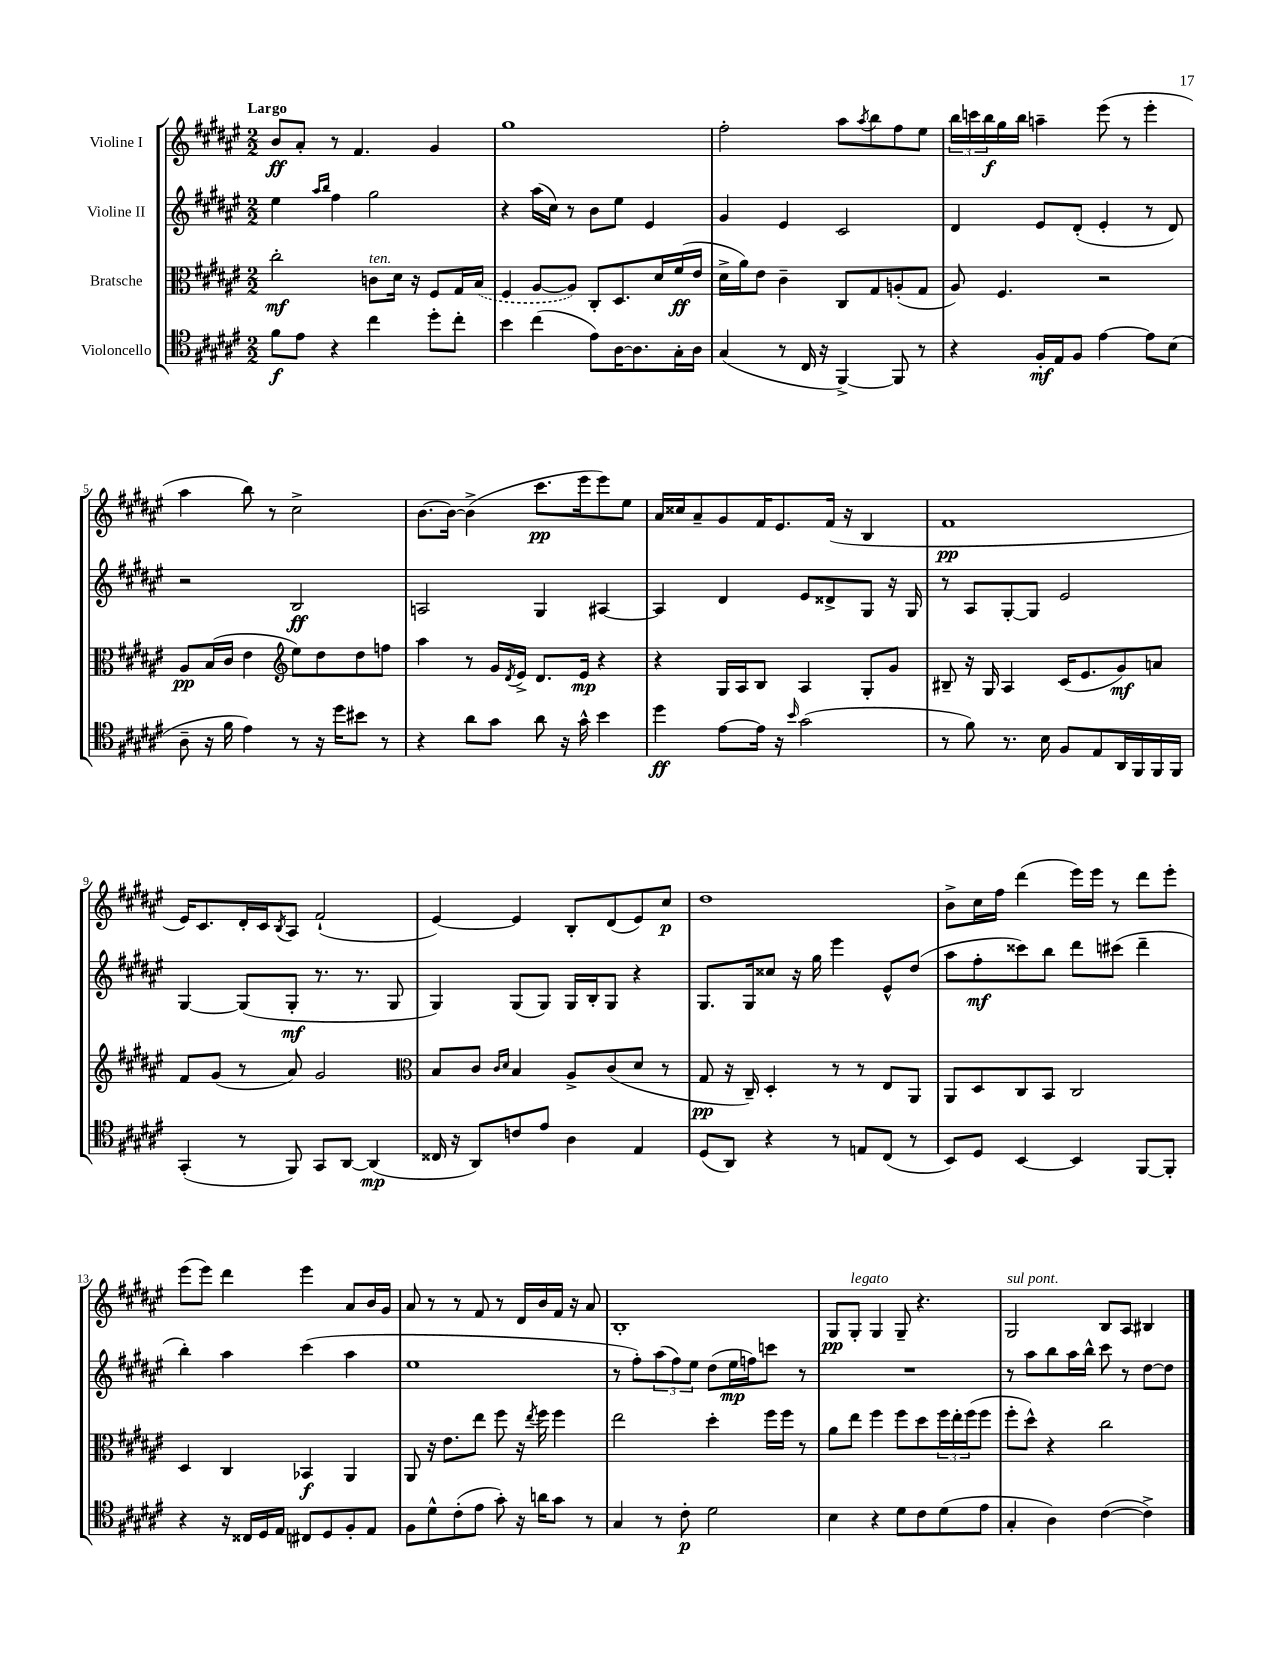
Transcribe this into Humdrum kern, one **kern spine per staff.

**kern	**dynam	**kern	**dynam	**kern	**dynam	**kern	**dynam
*part4	*part4	*part3	*part3	*part2	*part2	*part1	*part1
*staff4	*staff4	*staff3	*staff3	*staff2	*staff2	*staff1	*staff1
*I"Violoncello	*	*I"Bratsche	*	*I"Violine II	*	*I"Violine I	*
*clefC4	*	*clefC3	*	*clefG2	*	*clefG2	*
*k[f#c#g#d#a#e#]	*	*k[f#c#g#d#a#e#]	*	*k[f#c#g#d#a#e#]	*	*k[f#c#g#d#a#e#]	*
*M2/2	*	*M2/2	*	*M2/2	*	*M2/2	*
=1	=1	=1	=1	=1	=1	=1	=1
!	!	!	!	!	!	!LO:TX:a:B:t=Largo	!
8f#\L	f	2cc#'\	mf	4ee#\	.	8b/L	ff
8e#\J	.	.	.	.	.	8a#'/J	.
.	.	.	.	16qqaa#/LL	.	.	.
.	.	.	.	16qqbb/JJ	.	.	.
4r	.	.	.	4ff#\	.	8r	.
.	.	.	.	.	.	4.f#/	.
!	!	!LO:TX:a:i:t=ten.	!	!	!	!	!
4cc#\	.	8cn\L	.	2gg#\	.	.	.
.	.	16d#\Jk	.	.	.	.	.
.	.	16r	.	.	.	.	.
8dd#'\L	.	8F#/L	.	.	.	4g#/	.
8cc#'\J	.	16G#/L	.	.	.	.	.
.	.	(16B/JJ	.	.	.	.	.
=2	=2	=2	=2	=2	=2	=2	=2
4b\	.	4F#/	.	4r	.	1gg#	.
(4cc#\	.	[8A#/L	.	(16aa#\LL	.	.	.
.	.	.	.	16cc#\JJ)	.	.	.
.	.	8A#/J])	.	8r	.	.	.
8e#\L)	.	8C#'/L	.	8b\L	.	.	.
[16A#\K	.	8.D#/	.	8ee#\J	.	.	.
8.A#\]	.	.	.	.	.	.	.
.	.	.	.	4e#/	.	.	.
.	.	16d#/L	.	.	.	.	.
16G#'\L	.	(16f#/	ff	.	.	.	.
16A#\JJ	.	16e#/JJ	.	.	.	.	.
=3	=3	=3	=3	=3	=3	=3	=3
(4G#/	.	16d#^\LL	.	4g#/	.	2ff#'\	.
.	.	16a#\J)	.	.	.	.	.
.	.	8e#\J	.	.	.	.	.
8r	.	4c#~\	.	4e#/	.	.	.
16C#/	.	.	.	.	.	.	.
16r	.	.	.	.	.	.	.
[4FF#^/)	.	8C#/L	.	2c#/	.	8aa#\L	.
.	.	.	.	.	.	8qaa#/	.
.	.	8G#/	.	.	.	8bb\	.
8FF#/]	.	(8An'/	.	.	.	8ff#\	.
8r	.	8G#/J	.	.	.	8ee#\J	.
=4	=4	=4	=4	=4	=4	=4	=4
4r	.	8A#/)	.	4d#/	.	24bb\LL	.
.	.	.	.	.	.	24cccn\	.
.	.	.	.	.	.	24bb\	f
.	.	4.F#/	.	.	.	16gg#\	.
.	.	.	.	.	.	16bb\JJ	.
16F#'/LL	mf	.	.	8e#/L	.	4aan~\	.
16E#/J	.	.	.	.	.	.	.
8F#/J	.	.	.	(8d#'/J	.	.	.
[4e#\	.	2r	.	4e#'/	.	(8eee#\	.
.	.	.	.	.	.	8r	.
8e#\L]	.	.	.	8r	.	4eee#'\	.
(8B\J	.	.	.	8d#/)	.	.	.
!!LO:LB:g=z
=5	=5	=5	=5	=5	=5	=5	=5
8A#~\	.	8A#/L	pp	2r	.	4aa#\	.
16r	.	(16B/L	.	.	.	.	.
16f#\	.	16c#/JJ	.	.	.	.	.
4e#\)	.	4e#\	.	.	.	8bb\)	.
.	.	.	.	.	.	8r	.
*	*	*clefG2	*	*	*	*	*
8r	.	8ee#\L)	.	2B/	ff	2cc#^\	.
16r	.	8dd#\	.	.	.	.	.
16dd#\KL	.	.	.	.	.	.	.
8b#X\J	.	8dd#\	.	.	.	.	.
8r	.	8ffn\J	.	.	.	.	.
=6	=6	=6	=6	=6	=6	=6	=6
4r	.	4aa#\	.	2An/	.	[8.b\L	.
.	.	.	.	.	.	16b\Jk_	.
8a#\L	.	8r	.	.	.	(4b^\]	.
8g#\J	.	16g#/LL	.	.	.	.	.
.	.	8qd#/	.	.	.	.	.
.	.	16e#^/JJ	.	.	.	.	.
8a#\	.	8.d#/L	.	4G#/	.	8.ccc#\L	pp
16r	.	.	.	.	.	.	.
16g#^^\	.	16e#/Jk	mp	.	.	16eee#\k	.
4b\	.	4r	.	[4A#X/	.	8eee#\)	.
.	.	.	.	.	.	8ee#\J	.
=7	=7	=7	=7	=7	=7	=7	=7
4dd#\	ff	4r	.	4A#/]	.	16a#/LL	.
.	.	.	.	.	.	16cc##X/J	.
.	.	.	.	.	.	8a#~/	.
[8e#\L	.	16G#/LL	.	4d#/	.	8g#/	.
.	.	16A#/J	.	.	.	.	.
16e#\Jk]	.	8B/J	.	.	.	16f#/K	.
16r	.	.	.	.	.	8.e#/	.
16qqb/	.	.	.	.	.	.	.
(2g#\	.	4A#/	.	8e#/L	.	.	.
.	.	.	.	8d##X^/	.	(16f#/Jk	.
.	.	.	.	.	.	16r	.
.	.	8G#'/L	.	8G#/J	.	4B/	.
.	.	8g#/J	.	16r	.	.	.
.	.	.	.	16G#/	.	.	.
=8	=8	=8	=8	=8	=8	=8	=8
8r	.	8B#X~/	.	8r	.	1f#	pp
8f#\)	.	16r	.	8A#/L	.	.	.
.	.	16G#/	.	.	.	.	.
8.r	.	4A#/	.	[8G#'/	.	.	.
.	.	.	.	8G#/J]	.	.	.
16B\	.	.	.	.	.	.	.
8F#/L	.	(16c#/KL	.	2e#/	.	.	.
.	.	8.e#/	.	.	.	.	.
8E#/	.	.	.	.	.	.	.
16AA#/L	.	8g#/)	mf	.	.	.	.
16FF#/	.	.	.	.	.	.	.
16FF#/	.	8an/J	.	.	.	.	.
16FF#/JJ	.	.	.	.	.	.	.
!!LO:LB:g=z
=9	=9	=9	=9	=9	=9	=9	=9
(4GG#'/	.	8f#/L	.	[4G#/	.	16e#/KL)	.
.	.	.	.	.	.	8.c#/	.
.	.	(8g#/J	.	.	.	.	.
8r	.	8r	.	(8G#/L]	.	16d#'/L	.
.	.	.	.	.	.	16c#/J	.
.	.	.	.	.	.	8qB/	.
8FF#/)	.	8a#/)	.	8G#'/J	mf	8A#/J	.
8GG#/L	.	2g#/	.	8.r	.	(2f#`/	.
[8AA#/J	.	.	.	.	.	.	.
.	.	.	.	8.r	.	.	.
(4AA#/]	mp	.	.	.	.	.	.
.	.	.	.	8G#/	.	.	.
=10	=10	=10	=10	=10	=10	=10	=10
*	*	*clefC3	*	*	*	*	*
16C##X/	.	8B/L	.	4G#/)	.	[4e#/)	.
16r	.	.	.	.	.	.	.
8AA#/L)	.	8c#/J	.	.	.	.	.
.	.	16qqc#/LL	.	.	.	.	.
.	.	16qqd#/JJ	.	.	.	.	.
8cn/	.	4B/	.	(8G#/L	.	4e#/]	.
8e#/J	.	.	.	8G#/J)	.	.	.
4A#\	.	8A#^/L	.	16G#/LL	.	8B'/L	.
.	.	.	.	16B'/J	.	.	.
.	.	(8c#/	.	8G#/J	.	(8d#/	.
4E#/	.	8d#/J	.	4r	.	8e#/)	.
.	.	8r	.	.	.	8cc#/J	p
=11	=11	=11	=11	=11	=11	=11	=11
(8D#/L	.	8G#/	pp	8.G#/L	.	1dd#	.
8AA#/J)	.	16r	.	.	.	.	.
.	.	16C#~/)	.	16G#/k	.	.	.
4r	.	4D#'/	.	8cc##X/J	.	.	.
.	.	.	.	16r	.	.	.
.	.	.	.	16gg#\	.	.	.
8r	.	8r	.	4eee#\	.	.	.
8En/L	.	8r	.	.	.	.	.
(8C#/J	.	8E#/L	.	8e#^^/L	.	.	.
8r	.	8AA#/J	.	(8dd#/J	.	.	.
=12	=12	=12	=12	=12	=12	=12	=12
8BB/L)	.	8AA#/L	.	8aa#\L	.	8b^\L	.
8D#/J	.	8D#/	.	8ff#'\	mf	16cc#\L	.
.	.	.	.	.	.	16ff#\JJ	.
[4BB/	.	8C#/	.	8ccc##X\)	.	(4ddd#\	.
.	.	8BB/J	.	8bb\J	.	.	.
4BB/]	.	2C#/	.	8ddd#\L	.	16eee#\LL)	.
.	.	.	.	.	.	16eee#\JJ	.
.	.	.	.	(8ccc#X\J	.	8r	.
[8FF#/L	.	.	.	4ddd#~\	.	8ddd#\L	.
8FF#'/J]	.	.	.	.	.	8eee#'\J	.
!!LO:LB:g=z
=13	=13	=13	=13	=13	=13	=13	=13
4r	.	4D#/	.	4bb'\)	.	(8eee#\L	.
.	.	.	.	.	.	8eee#\J)	.
16r	.	4C#/	.	4aa#\	.	4ddd#\	.
16C##X/LL	.	.	.	.	.	.	.
16D#/	.	.	.	.	.	.	.
16E#/JJ	.	.	.	.	.	.	.
8C#X/L	.	4BB-X/	f	(4ccc#\	.	4eee#\	.
8D#/	.	.	.	.	.	.	.
8F#'/	.	4AA#/	.	4aa#\	.	8a#/L	.
8E#/J	.	.	.	.	.	16b/L	.
.	.	.	.	.	.	16g#/JJ	.
=14	=14	=14	=14	=14	=14	=14	=14
8F#\L	.	8AA#/	.	1ee#	.	8a#/	.
8d#^^\	.	16r	.	.	.	8r	.
.	.	8.e#\L	.	.	.	.	.
(8c#'\	.	.	.	.	.	8r	.
8e#\J	.	8ee#\J	.	.	.	8f#/	.
8g#'\)	.	8ff#\	.	.	.	8r	.
16r	.	16r	.	.	.	16d#/LL	.
.	.	8qee#/	.	.	.	.	.
16an\KL	.	16ff#\	.	.	.	16b/	.
8g#\J	.	4ff#\	.	.	.	16f#/JJ	.
.	.	.	.	.	.	16r	.
8r	.	.	.	.	.	8a#/	.
=15	=15	=15	=15	=15	=15	=15	=15
4G#/	.	2ee#\	.	8r	.	1B'	.
.	.	.	.	8ff#'\L)	.	.	.
8r	.	.	.	(12aa#\	.	.	.
.	.	.	.	12ff#\)	.	.	.
8c#'\	p	.	.	.	.	.	.
.	.	.	.	12ee#\J	.	.	.
2d#\	.	4dd#'\	.	(8dd#\L	.	.	.
.	.	.	.	16ee#\L	mp	.	.
.	.	.	.	16ffn\J)	.	.	.
.	.	16ff#\LL	.	8cccn\J	.	.	.
.	.	16ff#\JJ	.	.	.	.	.
.	.	8r	.	8r	.	.	.
=16	=16	=16	=16	=16	=16	=16	=16
4B\	.	8a#\L	.	1r	.	8G#/L	pp
!	!	!	!	!	!	!LO:TX:a:i:t=legato	!
.	.	8ee#\J	.	.	.	8G#'/J	.
4r	.	4ff#\	.	.	.	4G#/	.
8d#\L	.	8ff#\L	.	.	.	8G#~/	.
8c#\	.	8dd#\	.	.	.	4.r	.
(8d#\	.	24ff#\L	.	.	.	.	.
.	.	24ee#'\	.	.	.	.	.
.	.	(24ff#\J	.	.	.	.	.
8e#\J	.	8ff#\J	.	.	.	.	.
=17	=17	=17	=17	=17	=17	=17	=17
!	!	!	!	!	!	!LO:TX:a:i:t=sul pont.	!
4G#'/	.	8ff#'\L	.	8r	.	2G#/	.
.	.	8dd#^^\J)	.	8aa#\L	.	.	.
4A#\)	.	4r	.	8bb\	.	.	.
.	.	.	.	16aa#\L	.	.	.
.	.	.	.	16bb^^\JJ	.	.	.
([4c#\	.	2cc#\	.	8ccc#\	.	8B/L	.
.	.	.	.	8r	.	8A#/J	.
4c#^\])	.	.	.	[8dd#\L	.	4B#X/	.
.	.	.	.	8dd#\J]	.	.	.
==	==	==	==	==	==	==	==
*-	*-	*-	*-	*-	*-	*-	*-
